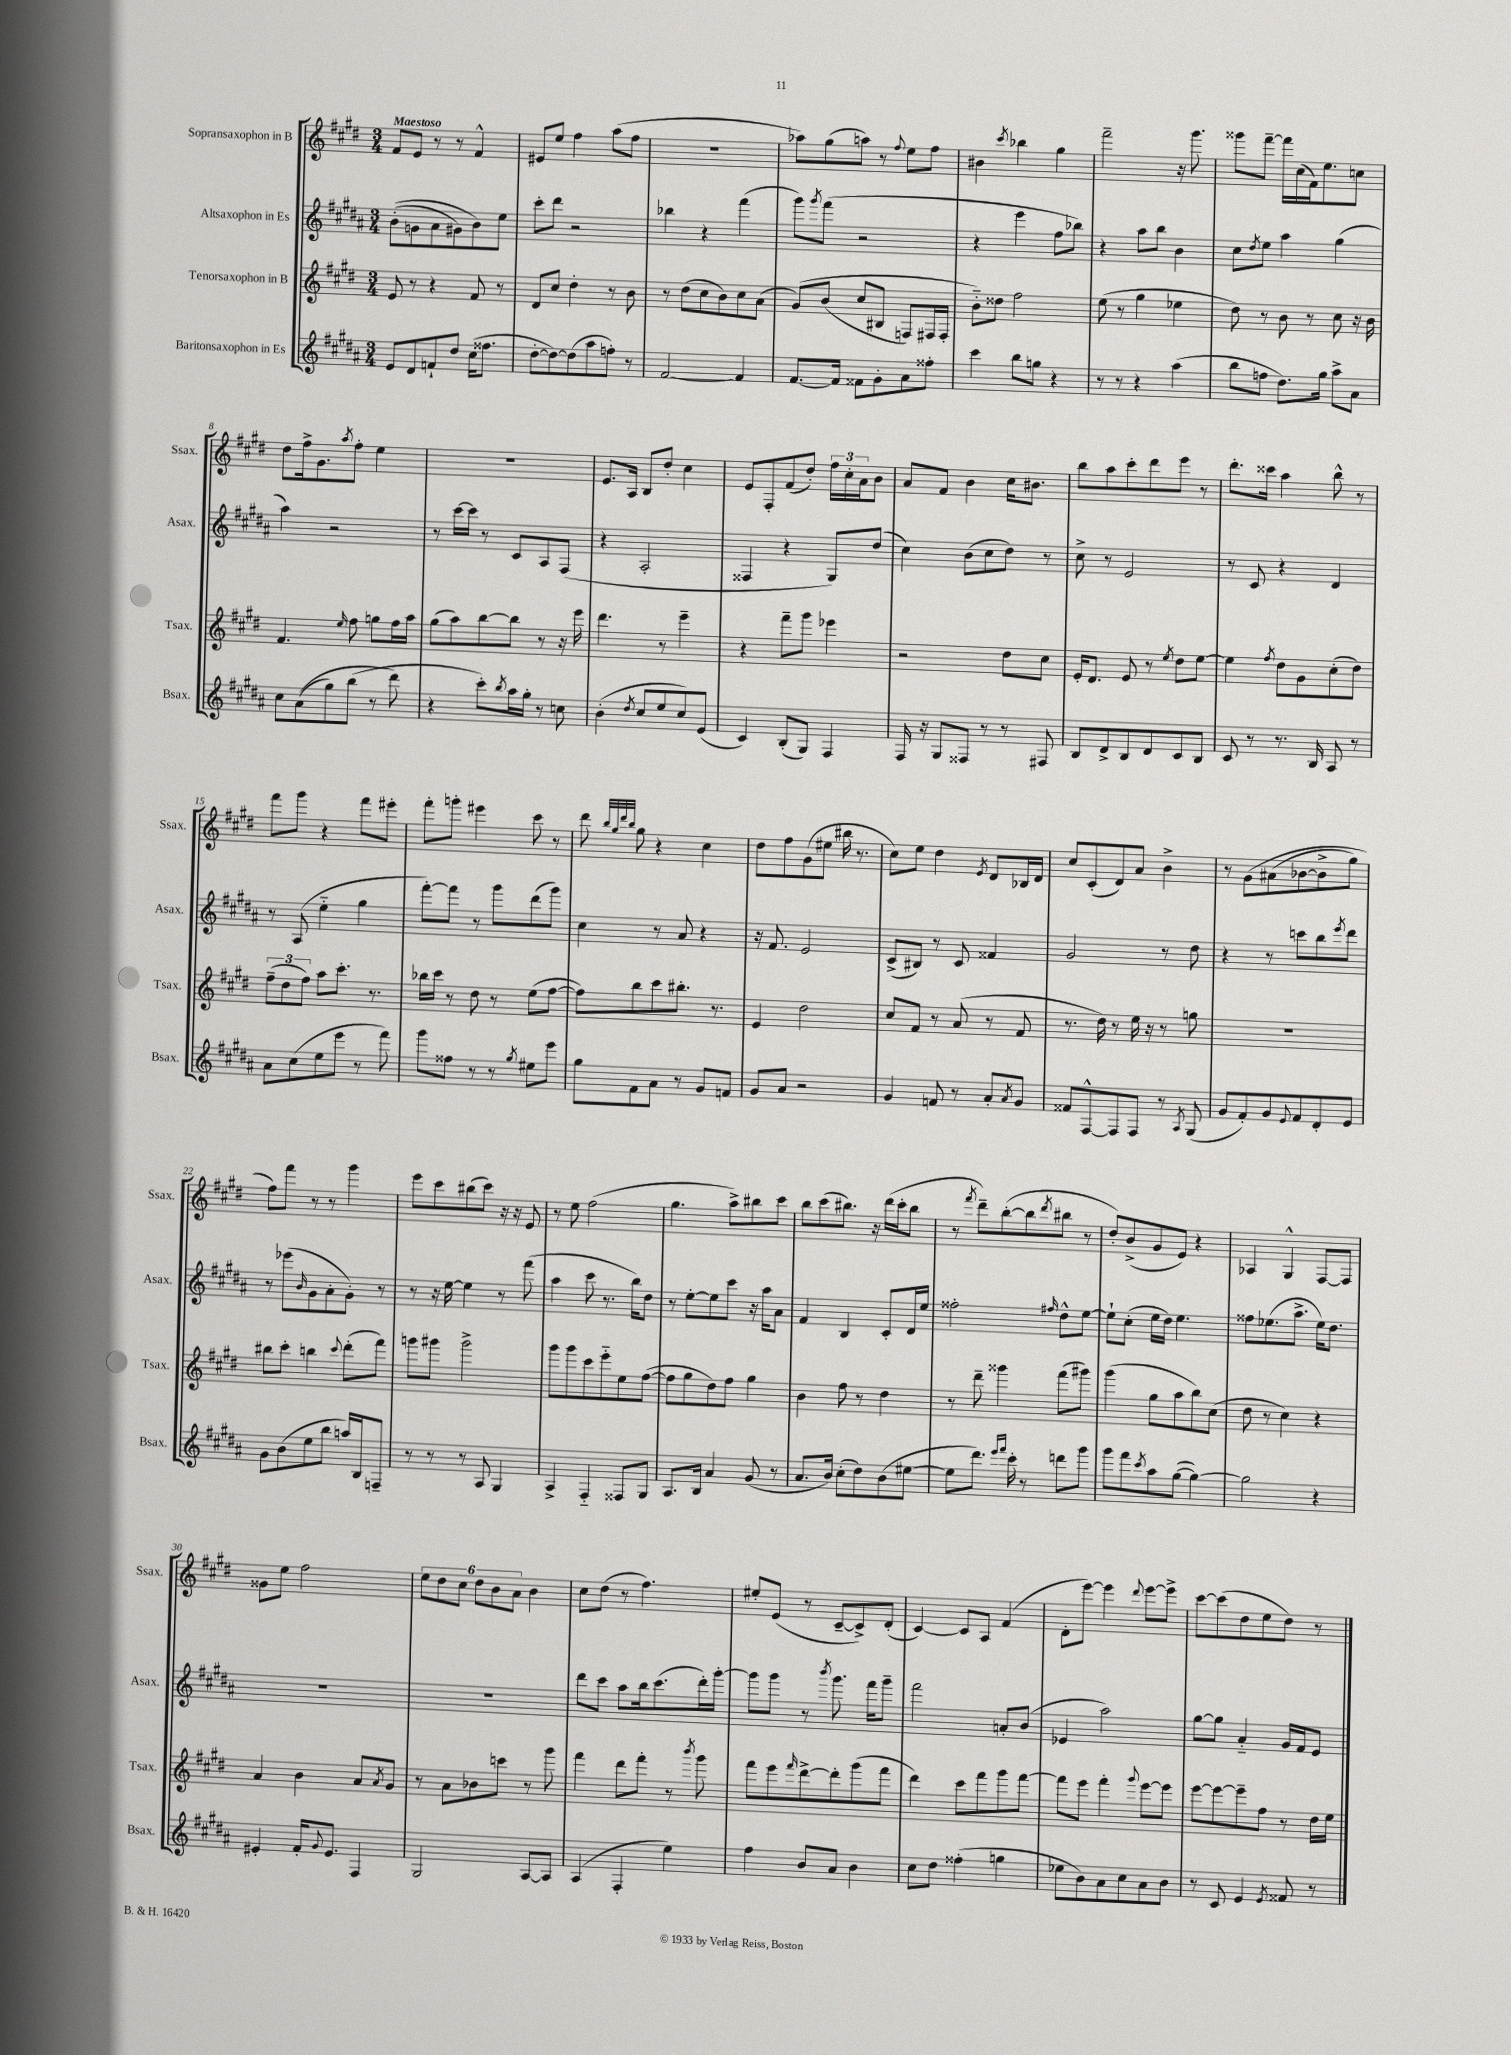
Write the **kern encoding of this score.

**kern	**kern	**kern	**kern
*staff4	*staff3	*staff2	*staff1
*clefG2	*clefG2	*clefG2	*clefG2
*k[f#c#g#d#a#]	*k[f#c#g#d#]	*k[f#c#g#d#a#]	*k[f#c#g#d#]
*M3/4	*M3/4	*M3/4	*M3/4
8e/L	8e/	&((8b'\L	8f#/L
8d#/	8r	8g\	8e/J
8f`/	4r	8a#\	8r
8dd#/J	.	8g#\)	8r
(16cc#\LK	8f#/	8b\&)	4f#^^/
8.ff##\J	.	.	.
.	8r	8ee\J	.
=	=	=	=
[8dd#'\L	8d#/L	8ccc#'\L	8e#/L
8dd#\_)	8cc#/J	8ddd#\J	8ee/J
(8dd#\]	4dd#'\	2r	4ff#\
8aa#\	.	.	.
8ff'\J)	8r	.	(8aa\L
8r	8b\	.	8ff#\J
=	=	=	=
[2f#/	8r	4bb-\	2.r
.	(8dd#\L	.	.
.	8cc#\	4r	.
.	8b\)	.	.
4f#/]	8cc#\	(4fff#\	.
.	(8a\J	.	.
=	=	=	=
[8.f#/L	&(8g#/L)	8ggg#\L)	8aa-\L)
.	.	8qggg#/	.
.	(8b/J	(8fff#\J	(8gg#\
16f#/]Jk	.	.	.
8f##\L	8cc#/L	2r	8aa\J)
8g#'\	8B#/J	.	8r
.	.	.	8qqff#/
8a#\	8F/L)	.	8ee\L
8ff##'\J	16F#/L	.	8ff#\J
.	16F#'/JJ	.	.
=	=	=	=
4ccc#\	8b'~\L&)	4r	4b#\
.	8dd##\J	.	.
.	.	.	8qccc#/
8bb\L	2ff#\	4eee\	4bb-\
8gg\J	.	.	.
4r	.	8ff#\L	4gg#\
.	.	8bb-\J)	.
=	=	=	=
8r	(8ee\	4r	2fff#~\
8r	8r	.	.
4r	4gg#\	8aa#\L	.
.	.	8bb\J	.
(4aa#\	4ee-\	4b\	16r
.	.	.	8.ggg#\
=	=	=	=
8bb\L	8dd#\)	8cc#\L	8ggg##\L
.	.	8qdd#/	.
8ff\J	8r	8ee\J	[8fff#~\J
8.dd#\L)	8b\	4aa#\	16fff#\]LL
.	.	.	(16cc#\
.	8r	.	16f#\J)
16gg#\Jk	.	.	8.ee\
8aa#^\L	8cc#\	(4gg#\	.
8a#\J	16r	.	8cc\J
.	16b\	.	.
=	=	=	=
8cc#\L	4.f#/	4aa#\)	8dd#\L
&((8a#\	.	.	16ff#^\k
.	.	.	8.g#\
8gg#\)	.	2r	.
.	16qqee/	.	8qaa/
(8bb\J	8ff#\	.	8ff#'\J
8r	8gg\L	.	4ee\
8ddd#\&)	16ff#\L	.	.
.	16aa\JJ	.	.
=	=	=	=
4r	(8gg#\L	8r	2.r
.	8aa\)	[16ccc#\LL	.
.	.	16ccc#\]JJ	.
8ccc#'\L)	[8bb\	8r	.
8qbb/	.	.	.
16aa#\L	8bb\]J	8c#/L	.
16gg#'\JJ	.	.	.
8r	8r	8A#/	.
8cc\	16r	(8F#/J	.
.	16eee\	.	.
=	=	=	=
(4b'\	4.ddd#\	4r	8.e/L
.	.	.	16A/Jk
8qdd#/	.	.	.
8cc#/L	.	2A#'/	8B/L
8ee/	8r	.	8dd#'/J
8cc#/)	4eee~\	.	4cc#\
(8e/J	.	.	.
=	=	=	=
4c#/)	4r	4F##/	8e/L
.	.	.	8F#'/
(8B'/L	8fff#~\L	4r	(8f#/
8G#/J)	8ggg#\J	.	8dd#'/J)
4F#/	4eee-\	8G#/L)	24ff#\LL
.	.	.	24cc#'\
.	.	.	24a\J
.	.	(8dd#/J	8b\J
=	=	=	=
16F#/	2r	4cc#\)	8a/L
16r	.	.	.
8G#/L	.	.	8f#/J
8F##/J	.	(8b\L	4b\
8r	.	8cc#\	.
8r	8dd#\L	8dd#\J)	16cc#\LK
.	.	.	8.b#\J
8F#/	8cc#\J	8r	.
=	=	=	=
8B/L	16e'/LK	8cc#^\	8bb\L
.	8.d#/J	.	.
8d#^/	.	8r	8aa\
8B/	8e/	2e/	8ccc#'\
8d#/	8r	.	8ddd#\
.	8qee/	.	.
8c#/	8dd#\L	.	8eee\J
8B/J	[8ee\J	.	8r
=	=	=	=
8c#/	4ee\]	8r	8.ddd#'\L
8r	.	8c#/	.
.	.	.	16ccc##\Jk
.	8qff#/	.	.
8.r	8dd#\L	4r	4aa\
.	8g#\	.	.
16B/	.	.	.
8A#/	(8cc#'\	4d#/	8bb^^\
8r	8dd#\J)	.	8r
=	=	=	=
8a#\L	(12ff#~\L	8r	8fff#\L
.	12dd#\	.	.
(8cc#\	.	(8A#/	8ggg#\J
.	12ff#\J)	.	.
8ee\	8aa\L	4ee'~\	4r
8eee\J	8.ccc#'\J	.	.
8r	.	4gg#\	8fff#\L
.	8.r	.	.
8fff#\)	.	.	8eee#'\J
=	=	=	=
8ggg#\L	16bb-\LL	[8fff#'\L)	8fff#'\L
.	16ccc#\JJ	.	.
8ff##\J	8r	8fff#\]J	8ggg'\J
8r	8dd#\	8r	4eee#\
8r	8r	8ggg#\L	.
8qgg#/	.	.	.
8ee#\L	(8ee\L	(8ddd#\	8ccc#\
8eee\J	[8ff#\J	8ggg#\J)	8r
=	=	=	=
8gg#\L	8ff#\]L)	4cc#\	8ddd#\
.	.	.	32qqbb/LLL
.	.	.	32qqgg#/
.	.	.	32qqddd#/
.	.	.	32qqbb/JJJ
8f#\	8bb\	.	8gg#\
8a#\J	8ccc#\	8r	4r
8r	8.bb#'\J	8a#/	.
8g#/L	.	4r	4cc#\
.	8.r	.	.
8f/J	.	.	.
=	=	=	=
8g#/L	4e/	16r	8dd#\L
.	.	8.f#/	.
8a#/J	.	.	8ff#\
2r	2dd#\	2e/	(8g#\
.	.	.	8ee#\J
.	.	.	16bb#\
.	.	.	8.r
=	=	=	=
4g#/	8cc#/L	(8c#^/L	8cc#\L)
.	8f#/J	8B#/J)	8ee\J
8f/	8r	8r	4dd#\
8r	(8a/	8c#/	.
.	.	.	8qe/
8a#'/L	8r	4f##/	8d#/L
8qa#/	.	.	.
8g#/J	8f#/	.	16B-/L
.	.	.	16d#/JJ
=	=	=	=
8f##/L	8.r	2g#/	8cc#/L
[8F#^^/	.	.	(8c#'/
.	16dd#\)	.	.
8F#/]	8r	.	8d#/)
8F#/J	16ee\	.	8a/J
.	16r	.	.
8r	8r	8r	4b^\
8qA#/	.	.	.
(8G#/	8gg\	8dd#\	.
=	=	=	=
8g#/L	2.r	4r	8r
8f#'/)	.	.	&(8g#\L
8g#/	.	8r	(8a#\
8qqe/	.	.	.
8f#/	.	8ccc\L	[8b-\
8d#'/	.	8bb\	8b-^\]
.	.	8qeee/	.
8e/J	.	8ddd#\J	8gg#\J)
=	=	=	=
8g#\L	8bb#\L	8r	8ff#\L&)
(8b\	8ccc#'\J	(8eee-\L	8fff#\J
.	.	16qqb/	.
8ee\	4bb\	8g#\	8r
8bb\J	.	8a#'\	8r
.	8qqccc#/	.	.
16aa/LL)	(8ddd#'\L	8g#'\J)	4ggg#\
16B/J	.	.	.
8F~/J	8fff#\J)	8r	.
=	=	=	=
8r	8ggg\L	8r	8eee\L
8r	8ggg#\J	16r	8ccc#\
.	.	[16ee\	.
8r	2ggg#^\	4ee\]	(8bb#\
8A#/	.	.	8ccc#\J)
4G#/	.	8r	16r
.	.	.	16r
.	.	(8fff#\	8e/
=	=	=	=
4A#^/	8ggg#\L	4aa#\	8r
.	8ggg#\	.	8ee\
4F#'~/	8ccc#\	8ccc#\	(2ff#\
.	8eee'~\	8.r	.
8F##/L	8ee\	.	.
.	.	16bb\LK)	.
8G#/J	([8ff#\J	8dd#\J	.
=	=	=	=
8.A#/L	8ff#\]L	8r	4.gg#\
.	8gg#\	[8ee'\L	.
16B/Jk	.	.	.
4a#/	8dd#\)	8ee\]	.
.	8ff#\J	8ccc#\J	8aa^\L)
(8g#/	4gg#\	16r	8bb#\
.	.	16aa#\LK	.
8r	.	8a#\J	8ccc#\J
=	=	=	=
8.a#/L	4b\	4f#/	8bb\L
.	.	.	(8ccc#\
16b/Jk)	.	.	.
(8cc#'\L	8ff#\	4B/	8.bb#\J)
8dd#\)	8r	.	.
.	.	.	16r
(8b\	4dd#\	8c#'/L	(16ddd#\LL
.	.	.	16ccc#'\J
[8ee#\J	.	16d#/L	8bb#\J
.	.	16ee/JJ	.
=	=	=	=
8ee#\]L	8r	2ff##'\	8r
.	.	.	8qfff#/
8.ddd#\J)	8ddd#~\	.	8ddd#~\L)
.	4ggg##\	.	([8bb'\
16qqeee/LL	.	.	.
16qqfff#/JJ	.	.	.
16ccc#'\	.	.	.
8r	.	.	8bb\]
.	.	16qqff#/	8qddd#/
8ddd\L	(8fff#\L	8dd#^^\L	8bb#\J
8ggg#\J	8ggg#\J)	[8ee\J	8r
=	=	=	=
8ggg#\L	(4ggg#\	8ee`\]L	8dd#'/L)
8fff#\	.	(8cc#'\J	(8b^/
8qccc#/	.	.	.
8aa#\	8gg#\L	16ee\LL	8g#/
.	.	16dd#\JJ)	.
([8gg#\J	8aa\	4.ee\	8e/J)
4gg#\_)	8bb\)	.	4r
.	(8cc#\J	.	.
=	=	=	=
2gg#\]	8dd#\	8ff##\L	4A-/
.	8r	(8.ee-\	.
.	4cc#\)	.	4G#^^/
.	.	8.aa#^\J	.
4r	4r	16ee-\LK)	[8F#/L
.	.	8.dd#\J	.
.	.	.	8F#/]J
=	=	=	=
4e#'/	4a/	2.r	8g##\L
.	.	.	8ee\J
16f#'/LK	4b\	.	2ff#\
8qqg#/	.	.	.
8.e#/J	.	.	.
4F#/	8a/L	.	.
.	8qa/	.	.
.	8g#/J	.	.
=	=	=	=
2G#/	8r	2.r	12ee\L
.	.	.	12dd#\
.	8a\L	.	.
.	.	.	12cc#\J
.	8b-\	.	12dd#\L
.	.	.	12b\
.	8ccc\J	.	.
.	.	.	12a\J
[8A#/L	8r	.	4b\
8A#/]J	8ggg#\	.	.
=	=	=	=
(4A#/	4fff#\	8ddd#\L	8cc#\L
.	.	8ccc#\J	(8dd#\J
4F#'/	8ddd#\L	8aa#\L	8r
.	8fff#'\J	16bb\k	4.ff#\)
.	.	(8.ccc#\	.
4ee\)	8r	.	.
.	8qbbb/	.	.
.	8ggg#\	16ddd#'\L)	.
.	.	[16ggg#'\JJ	.
=	=	=	=
4ff#\	8fff#\L	8ggg#\]L	8ee#'/L
.	8eee\	8ggg#\J	(8e/J
.	16qqfff#/	.	.
8b/L	[8ddd#^\	8r	8r
.	.	8qbbb/	.
8a#/J	8ddd#'\]	8.ggg#\	[8c#~/L
4b\	(8ggg#\	.	8c#^/])
.	.	16fff#\LK	.
.	8fff#\J	8ggg#~\J	(8d#'/J
=	=	=	=
8cc#\L	4ddd#\)	2fff#\	[4c#/)
8dd#\J	.	.	.
(4ff##'\	8ccc#\L	.	8c#/]L
.	8fff#\	.	8A/J
4gg\	8ggg#\	8a'/L	(4f#/
.	[8fff#\J	(8b/J	.
=	=	=	=
8ee-\L	8fff#\]L	4e-/	8d#'\L
8b\)	8eee\J	.	[8eee\J)
8a#\	4fff#'\	2aa#\)	4eee\]
8cc#\	.	.	.
.	8qqggg#/	.	8qqddd#/
8a#\	[8eee\L	.	[8eee\L
8b\J	8eee\]J	.	8eee^\]J
=	=	=	=
8r	[8eee\L	[8gg#\L	[8ccc#\L
8c#/	8eee\_	8gg#\]J	(8ccc#\]
4e/	8eee~\]	4a#'~/	8dd#\
.	8ff#\J	.	8ee\
8qe/	.	.	.
8f##/	8r	16g#/LL	8dd#\J)
.	.	16f#/J	.
8r	16dd#\LL	8e/J	8r
.	16ee\JJ	.	.
==	==	==	==
*-	*-	*-	*-
